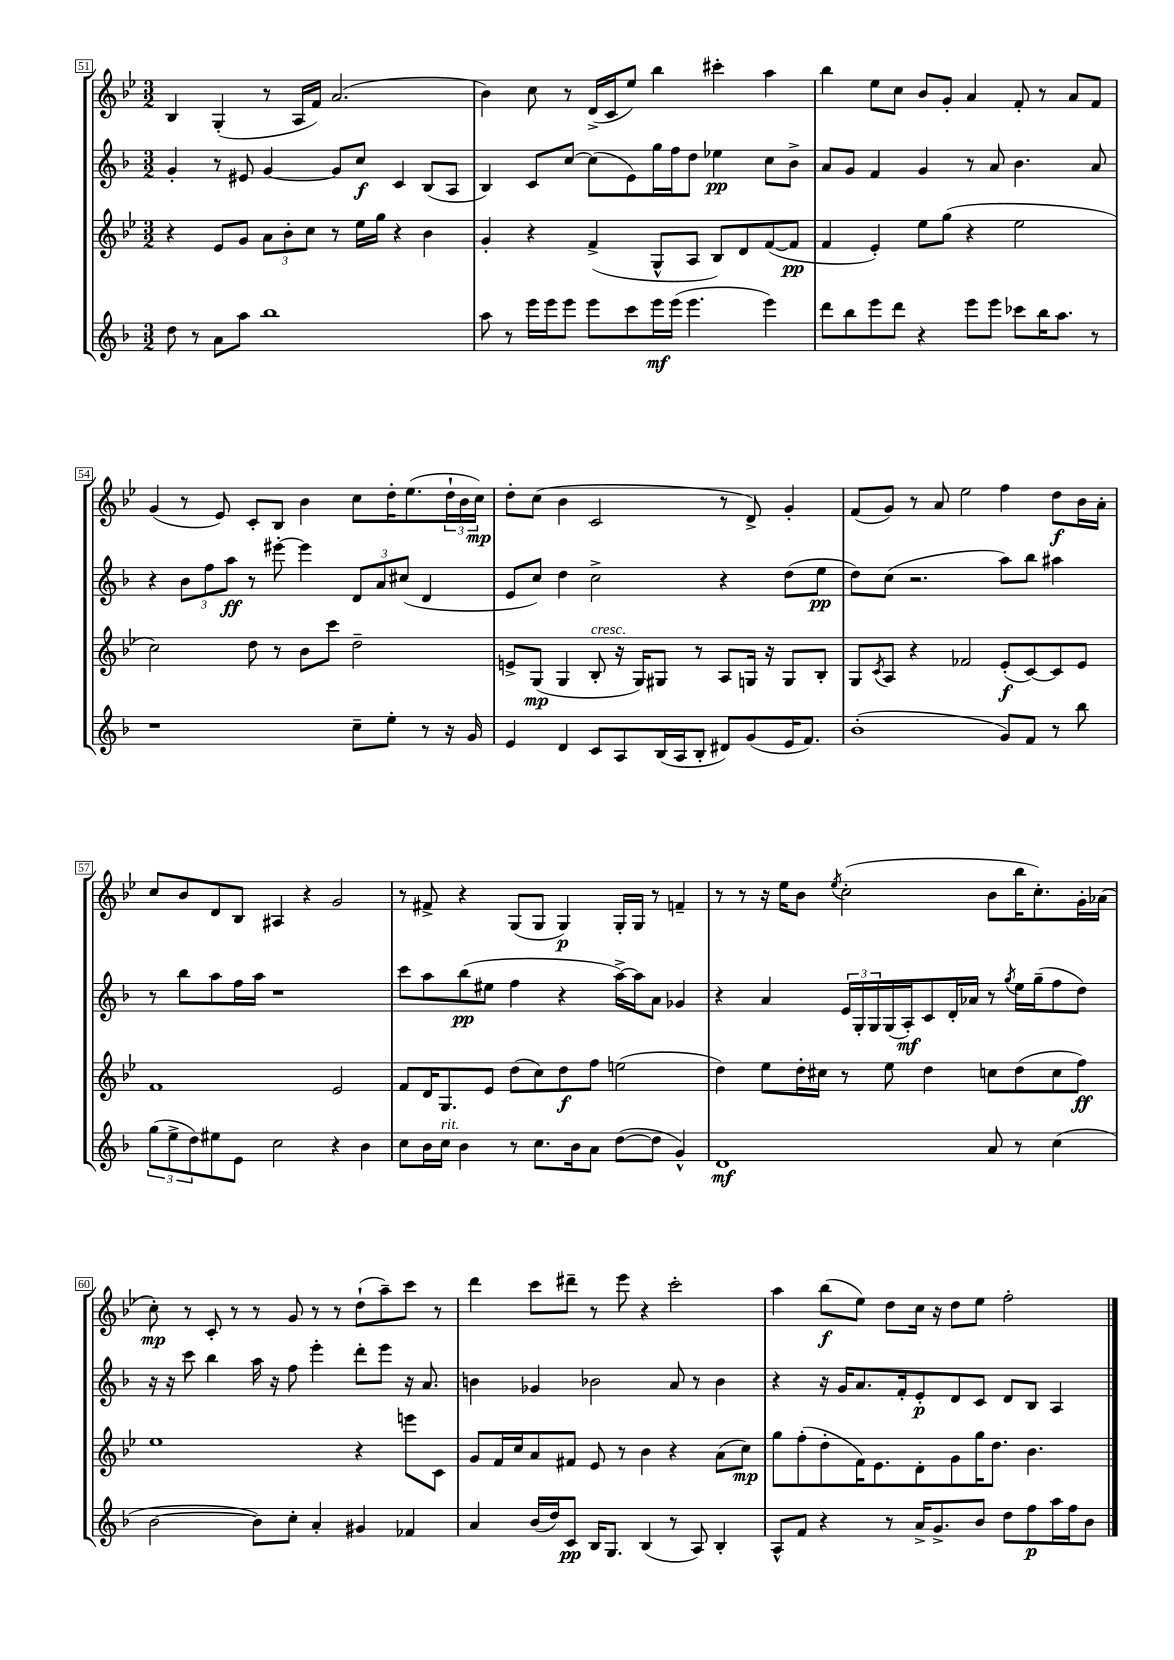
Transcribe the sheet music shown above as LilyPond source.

<<
\new StaffGroup <<
\new Staff = "s0" {
    \clef treble \key bes \major \numericTimeSignature \time 3/2
    bes4 g4-.( r8 a16 f'16) a'2.( |
    bes'4) c''8 r8 d'16->( c'16 ees''8) bes''4 cis'''4-. a''4 |
    bes''4 ees''8 c''8 bes'8 g'8-. a'4 f'8-. r8 a'8 f'8 |
    g'4( r8 ees'8) c'8-. bes8 bes'4 c''8 d''16-. ees''8.( \tuplet 3/2 { d''16-! bes'16 c''16\mp) } |
    d''8-. c''8( bes'4 c'2 r8 d'8->) g'4-. |
    f'8( g'8) r8 a'8 ees''2 f''4 d''8\f bes'16 a'16-. |
    c''8 bes'8 d'8 bes8 ais4 r4 g'2 |
    r8 fis'8-> r4 g8( g8 g4\p) g16-. g16 r8 f'4-- |
    r8 r8 r16 ees''16 bes'8 \acciaccatura { ees''8 } c''2-.( bes'8 bes''16 c''8.-.) g'16-. aes'16( |
    c''8-.\mp) r8 c'8-. r8 r8 g'8 r8 r8 d''8-!( a''8--) c'''8 r8 |
    d'''4 c'''8 dis'''8-- r8 ees'''8 r4 c'''2-. |
    a''4 bes''8\f( ees''8) d''8 c''16 r16 d''8 ees''8 f''2-. \bar "|." |
}
\new Staff = "s1" {
    \clef treble \key f \major \numericTimeSignature \time 3/2
    g'4-. r8 eis'8 g'4~ g'8 c''8\f c'4 bes8( a8 |
    bes4) c'8 c''8~ c''8( e'8) g''16 f''16 d''8 ees''4\pp c''8 bes'8-> |
    a'8 g'8 f'4 g'4 r8 a'8 bes'4. a'8 |
    r4 \tuplet 3/2 { bes'8 f''8 a''8\ff } r8 eis'''8~-. eis'''4 \tuplet 3/2 { d'8 a'8 cis''8( } d'4 |
    e'8 c''8) d''4 c''2-> r4 d''8( e''8\pp |
    d''8) c''8( r2. a''8) bes''8 ais''4 |
    r8 bes''8 a''8 f''16 a''16 r1 |
    c'''8 a''8 bes''8\pp( eis''8 f''4 r4 a''16~->) a''16 a'8 ges'4 |
    r4 a'4 \tuplet 3/2 { e'16 g16-. g16 } g16( a16-.\mf) c'8 d'16-. aes'16 r8 \acciaccatura { g''8 } e''16 g''16--( f''8 d''8) |
    r16 r16 c'''8 bes''4 a''16 r16 f''8 e'''4-. d'''8-. e'''8 r16 a'8. |
    b'4 ges'4 bes'2 a'8 r8 bes'4 |
    r4 r16 g'16 a'8. f'16-. e'8-.\p d'8 c'8 d'8 bes8 a4 \bar "|." |
}
\new Staff = "s2" {
    \clef treble \key bes \major \numericTimeSignature \time 3/2
    r4 ees'8 g'8 \tuplet 3/2 { a'8 bes'8-. c''8 } r8 ees''16 g''16 r4 bes'4 |
    g'4-. r4 f'4->( g8-^ a8 bes8) d'8 f'8~( f'8\pp |
    f'4 ees'4-.) ees''8 g''8( r4 ees''2 |
    c''2) d''8 r8 bes'8 c'''8 d''2-- |
    e'8-> g8\mp( g4 bes8-.^\markup { \italic "cresc." } r16 g16) gis8 r8 a8 g16 r16 g8 bes8-. |
    g8 \acciaccatura { c'8 } a8 r4 fes'2 ees'8-.\f( c'8~) c'8 ees'8 |
    f'1 ees'2 |
    f'8 d'16 g8. ees'8 d''8( c''8) d''8\f f''8 e''2( |
    d''4) ees''8 d''16-. cis''16 r8 ees''8 d''4 c''8 d''8( c''8 f''8\ff) |
    ees''1 r4 e'''8 c'8 |
    g'8 f'16 c''16 a'8 fis'8 ees'8 r8 bes'4 r4 a'8( c''8\mp) |
    g''8 f''8-.( d''8-. f'16) ees'8. d'8-. g'8 g''16 d''8. bes'4. \bar "|." |
}
\new Staff = "s3" {
    \clef treble \key f \major \numericTimeSignature \time 3/2
    d''8 r8 a'8 a''8 bes''1 |
    a''8 r8 e'''16 e'''16 e'''8 e'''8 c'''8 e'''16\mf e'''16( e'''4. e'''4) |
    d'''8 bes''8 e'''8 d'''8 r4 e'''8 e'''8 ces'''8 bes''16 a''8. r8 |
    r1 c''8-- e''8-. r8 r16 g'16 |
    e'4 d'4 c'8 a8 bes16( a16 bes8-. dis'8) g'8( e'16 f'8.) |
    bes'1-.( g'8) f'8 r8 bes''8 |
    \tuplet 3/2 { g''8( e''8-> d''8) } eis''8 e'8 c''2 r4 bes'4 |
    c''8 bes'16 c''16^\markup { \italic "rit." } bes'4 r8 c''8. bes'16 a'8 d''8~( d''8 g'4-^) |
    d'1\mf a'8 r8 c''4( |
    bes'2~ bes'8) c''8-. a'4-. gis'4 fes'4 |
    a'4 bes'16( d''16) c'8\pp bes16 g8. bes4( r8 a8) bes4-. |
    a8-^ f'8 r4 r8 a'16-> g'8.-> bes'8 d''8 f''8\p a''16 f''16 bes'8 \bar "|." |
}
>>
>>
\layout { \context { \Score currentBarNumber = #51 \override BarNumber.stencil = #(make-stencil-boxer 0.1 0.3 ly:text-interface::print) } }
